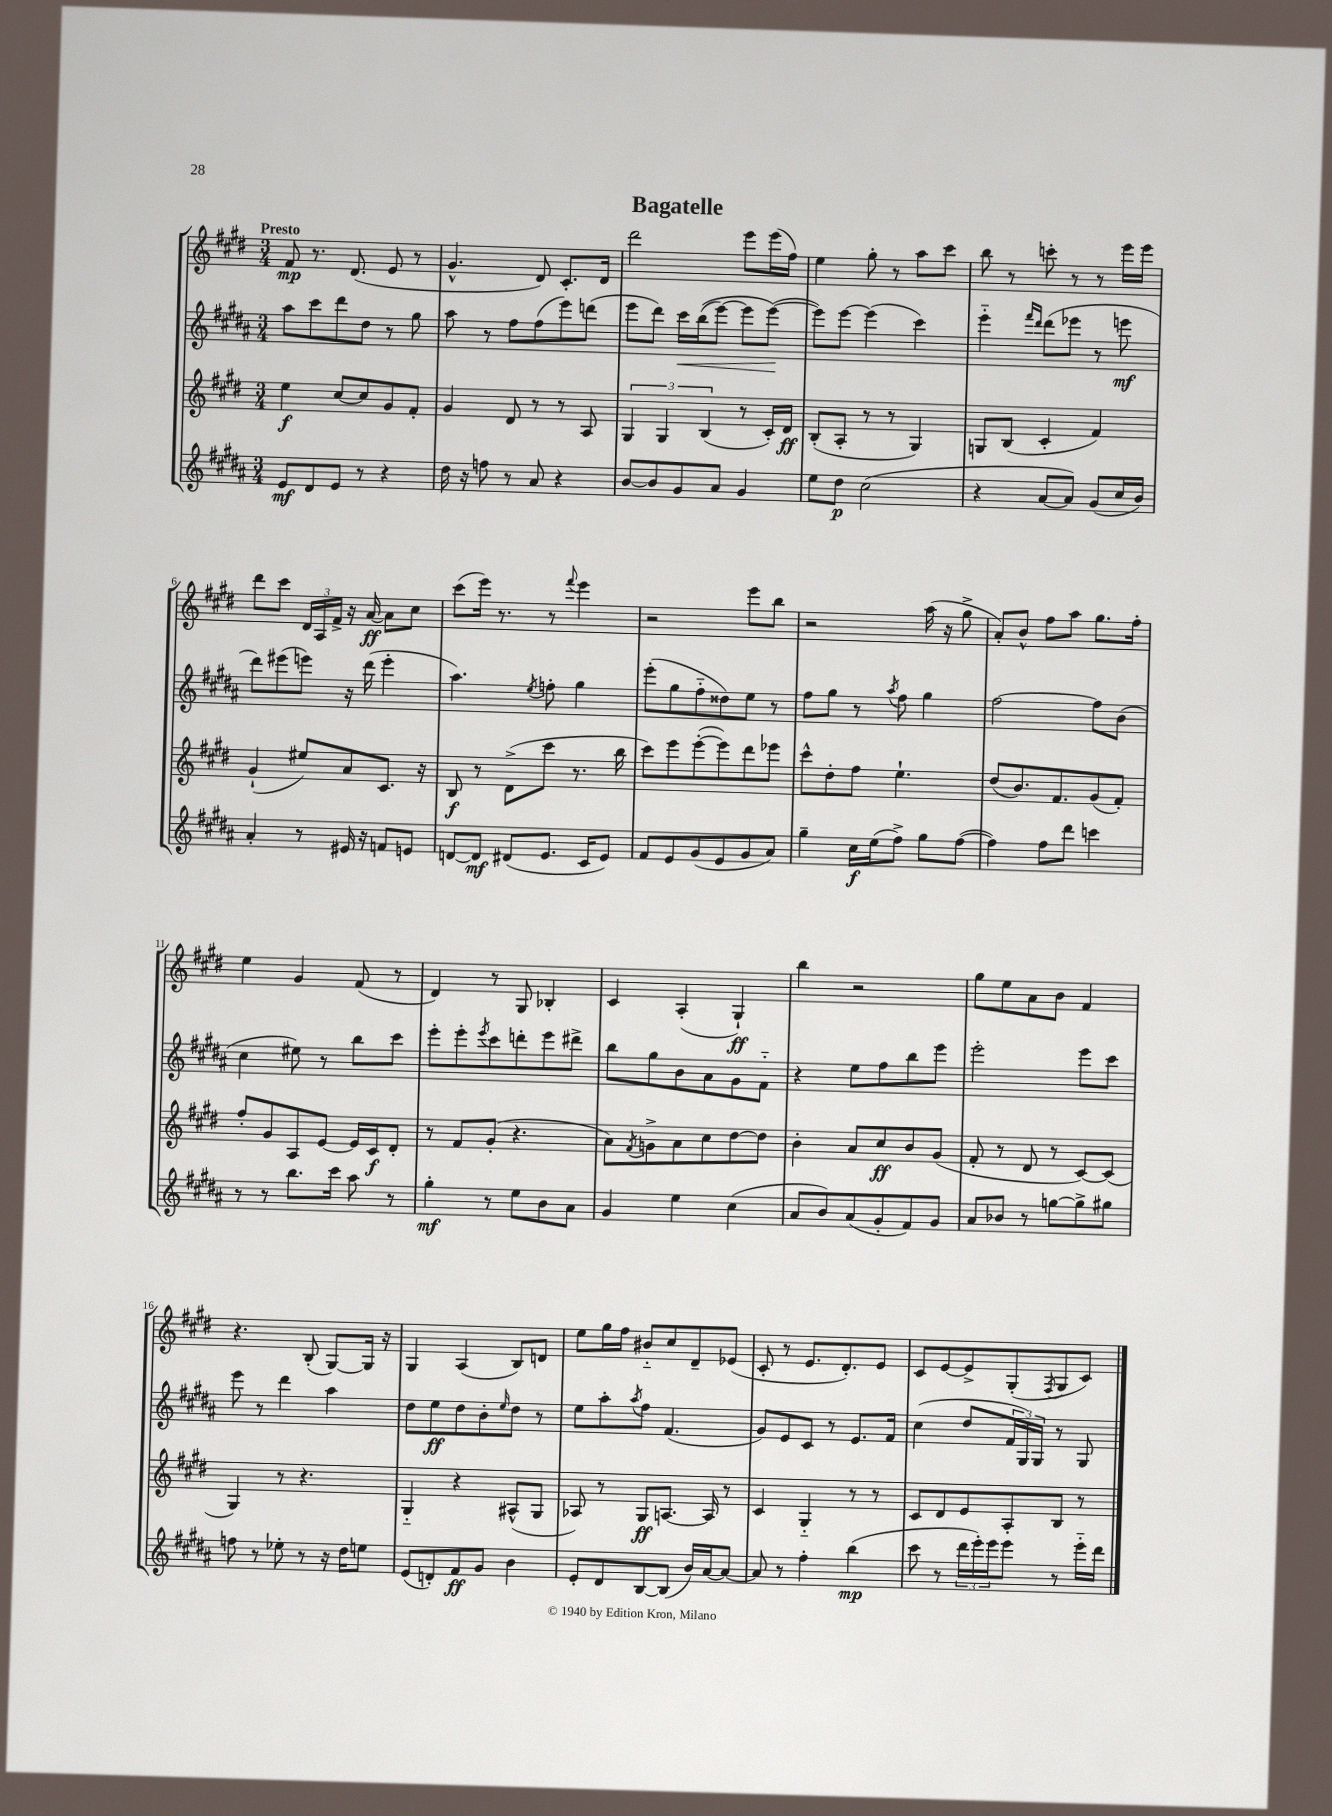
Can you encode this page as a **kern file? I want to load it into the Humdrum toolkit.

**kern	**kern	**kern	**kern
*staff4	*staff3	*staff2	*staff1
*clefG2	*clefG2	*clefG2	*clefG2
*k[f#c#g#d#a#]	*k[f#c#g#d#]	*k[f#c#g#d#a#]	*k[f#c#g#d#]
*M3/4	*M3/4	*M3/4	*M3/4
8e/L	4ee\	8aa#\L	8f#/
8d#/	.	8ccc#\	8.r
8e/J	[8cc#/L	8ddd#\	.
.	.	.	(8.d#/
8r	8cc#/]	8dd#\J	.
4r	8g#/	8r	8e/
.	8f#'/J	8gg#\	8r
=	=	=	=
16dd#\	4g#/	8aa#\	4.g#^^/
16r	.	.	.
8ff\	.	8r	.
8r	8d#/	8ff#\L	.
8a#/	8r	(8ff#\	8d#/)
4r	8r	8eee\)	8.c#'/L
.	8A/	(8ddd\J	.
.	.	.	16d#/Jk
=	=	=	=
[8b/L	6G#/	8eee\L	2ddd#\
8b/]	.	8ddd#\J)	.
.	6G#/	.	.
8g#/	.	16ccc#\LL	.
.	.	&((16bb\J	.
.	(6B/	.	.
8a#/J	.	[8eee\J)	.
4g#/	8r	8eee\]L	8eee\L
.	16c#'/LL)	([8eee\J&)	(16eee\L
.	16d#/JJ	.	16ff#\JJ)
=	=	=	=
8ee\L	(8B'/L	8eee\]L)	4ee\
8dd#\J	8A'/J	[8eee\J	.
(2cc#\	8r	(4eee\]	8gg#'\
.	8r	.	8r
.	4G#/)	4ccc#\)	8aa\L
.	.	.	8ccc#\J
=	=	=	=
4r	8G/L	4eee'~\	8bb\
.	(8B/J	.	8r
.	.	16qqfff#/LL	.
.	.	16qqddd#/JJ	.
[8a#/L	4c#'/	(8ddd#\L	8ccc'\
8a#/]J)	.	8eee-\J	8r
(8g#/L	4f#/)	8r	8r
16cc#/L	.	8eee\	16eee\LL
16b/JJ)	.	.	16eee\JJ
=	=	=	=
4a#'/	(4g#`/	8ddd#\L)	8ddd#\L
.	.	(8eee#\	8ccc#\J
8r	8ee#/L)	8eee\J)	24d#/LL
.	.	.	24A/
.	.	.	24f#^/JJ
16e#/	8a/	16r	16r
16r	.	(16ddd#\	[16a/
8f/L	8.c#/J	4eee'\	8a\]L
8e/J	.	.	8cc#\J
.	16r	.	.
=	=	=	=
[8d/L	8B/	4.aa#\)	(8ccc#\L
8d/]J	8r	.	16eee\Jk)
.	.	.	8.r
(8d#/L	(8d#^\L	.	.
.	.	8qee/	.
8.e/J	8ccc#\J	8ff'\	8r
.	.	.	8qqfff#/
.	8.r	4gg#\	4eee\
16c#/LK	.	.	.
8e/J)	.	.	.
.	16bb\	.	.
=	=	=	=
8f#/L	8ccc#\L)	(8eee'\L	2r
8e/	8eee\	8gg#\	.
(8g#/	([8eee'\	8ff#'~\	.
8e/	8eee\])	8dd##\)	.
8g#/	8ddd#\	8ee\J	8eee\L
8a#/J)	8eee-\J	8r	8bb\J
=	=	=	=
4gg#~\	8ccc#^^\L	8ff#\L	2r
.	8dd#'\	8gg#\J	.
16cc#\LL	8ff#\J	8r	.
(16ee\J	.	.	.
.	.	8qaa#/	.
8ff#^\J)	4.ee`\	8ff#\	.
8gg#\L	.	4gg#\	(16aa\
.	.	.	16r
([8ff#\J	.	.	8gg#^\
=	=	=	=
4ff#\])	(8dd#/L	[2ff#\	8a'/L)
.	8.b/)	.	8b^^/J
8ff#\L	.	.	8ff#\L
.	8.f#/	.	.
8ddd#\J	.	.	8aa\J
4ccc\	(8g#/	8ff#\]L	8.gg#\L
.	8f#'/J)	(8b\J	.
.	.	.	16ff#'\Jk
=	=	=	=
8r	8ff#'/L	4cc#\	4ee\
8r	8g#/	.	.
8.bb\L	8A/	8ee#\)	4g#/
.	[8e/J	8r	.
16ccc#\Jk	.	.	.
8aa#\	16e/]LL	8bb\L	(8f#/
.	16c#/J	.	.
8r	8d#'/J	8ccc#\J	8r
=	=	=	=
4gg#'\	8r	8eee'\L	4d#/)
.	8f#/L	8eee'\	.
.	.	8qeee/	.
8r	(8g#'/J	8ccc#\	8r
8ee\L	4.r	8ddd'\	8G#/
8b\	.	8eee\	4B-'/
8a#\J	.	8ddd#^\J	.
=	=	=	=
4g#/	8a\L)	8bb\L	4c#/
.	8qf#/	.	.
.	8g^\	8gg#\	.
4ee\	8a\	8b\	(4A'/
.	8cc#\	8a#\	.
(4cc#\	[8dd#\	8g#\	4G#`/)
.	8dd#\]J	8f#'~\J	.
=	=	=	=
8a#/L	4b'\	4r	4bb\
8b/)	.	.	.
(8a#/	8a/L	8ee\L	2r
8g#'/	8cc#/	8ff#\	.
8f#/)	8b/	8bb\	.
8g#/J	(8g#/J	8eee\J	.
=	=	=	=
8a#/L	8f#'/	2eee'\	8gg#\L
8b-/J	8r	.	8ee\
8r	8d#/	.	8a\
[8gg\L	8r	.	8b\J
8gg^\]	[8c#/L)	8eee\L	4f#/
8gg#\J	(8c#/]J	8ccc#\J	.
=	=	=	=
8ff\	4G#/)	8eee\	4.r
8r	.	8r	.
8ee-'\	8r	4ddd#\	.
8r	4.r	.	(8B'/
16r	.	4aa#\	[8G#/L)
16dd#\LK	.	.	.
8ee\J	.	.	16G#/]Jk
.	.	.	16r
=	=	=	=
(8e/L	4G#'~/	8dd#\L	4G#/
8d'/)	.	8ee\	.
8f#/	4r	8dd#\	(4A/
8g#/J	.	8b'\	.
.	.	16qqee/	.
4b\	(8A#^^/L	8dd#\J	8B/L)
.	8G#/J	8r	8d/J
=	=	=	=
8e'/L	8A-/)	8ee\L	8ee\L
8d#/	8r	8aa#'\	16gg#\L
.	.	.	16ff#\JJ
.	.	8qaa#/	.
[8B/	8G#/L	8ff#\J	8b#'~/L
(8B/]J	[8.A/J	(4.f#/	8cc#/
16b/LL)	.	.	8d#~/
[16a#/J	16A/]	.	.
8a#/_J	8r	.	(8e-/J
=	=	=	=
8a#/]	4c#/	8g#/L)	8c#'/
8r	.	8e/	8r
4ff#'\	4G#'~/	8c#/J	8.e/L
.	.	8r	.
.	.	.	8.d#'/)
(4bb\	8r	8.e/L	.
.	8r	.	8e/J
.	.	16f#/Jk	.
=	=	=	=
8ccc#\	8c#/L	(4cc#\	8c#/L
8r	8d#/	.	[8e/
24ddd#\LL	8e/	8dd#/L	8e^/]
24eee'\)	.	.	.
24eee\J	.	.	.
8eee\J	8A'/	24f#/L	(8G#'/
.	.	24G#/)	.
.	.	24G#/JJ	.
.	.	.	8qF#/
8r	8B/J	8r	8G#/
16eee'~\LL	8r	8G#/	8c#/J)
16ddd#\JJ	.	.	.
==	==	==	==
*-	*-	*-	*-
